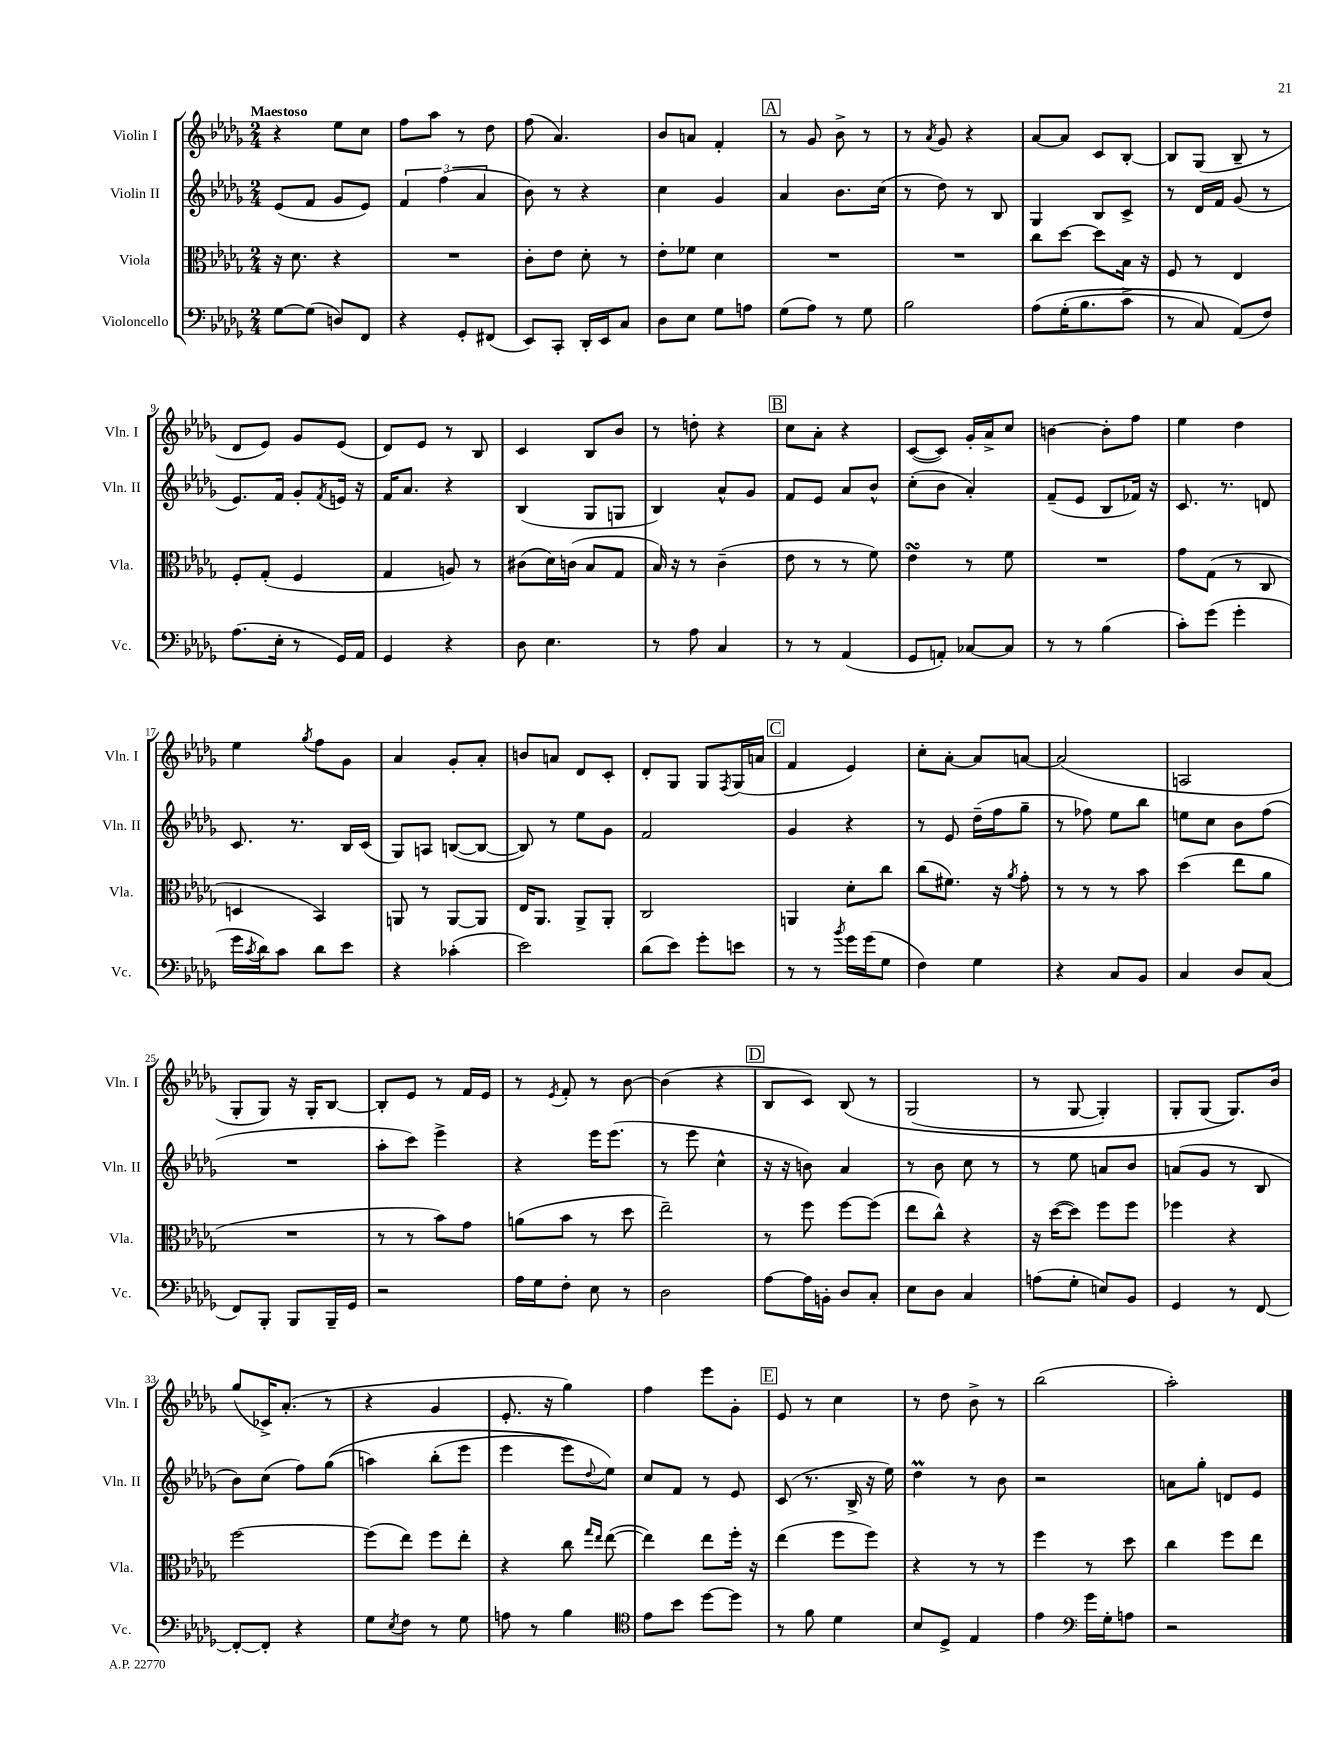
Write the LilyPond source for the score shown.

<<
\new StaffGroup <<
\new Staff = "s0" \with { instrumentName = "Violin I" shortInstrumentName = "Vln. I" } {
    \clef treble \key des \major \numericTimeSignature \time 2/4 \tempo "Maestoso"
    r4 ees''8 c''8 |
    f''8 aes''8 r8 des''8 |
    f''8( aes'4.) |
    bes'8 a'8 f'4-. |
    \mark \markup { \box "A" } r8 ges'8 bes'8-> r8 |
    r8 \acciaccatura { aes'8 } ges'8 r4 |
    aes'8~ aes'8 c'8 bes8~-. |
    bes8 ges8( bes8-- r8 |
    des'8 ees'8) ges'8 ees'8( |
    des'8) ees'8 r8 bes8 |
    c'4 bes8 bes'8 |
    r8 d''8-. r4 |
    \mark \markup { \box "B" } c''8 aes'8-. r4 |
    c'8~( c'8) ges'16-. aes'16-> c''8 |
    b'4~ b'8-. f''8 |
    ees''4 des''4 |
    ees''4 \acciaccatura { ges''8 } f''8 ges'8 |
    aes'4 ges'8-. aes'8-. |
    b'8 a'8 des'8 c'8-. |
    des'8-. ges8 ges8 \acciaccatura { f8 } ges16( a'16 |
    \mark \markup { \box "C" } f'4 ees'4) |
    c''8-. aes'8~-. aes'8 a'8~ |
    a'2( |
    a2 |
    ges8-. ges8) r16 ges16-. bes8~ |
    bes8-. ees'8 r8 f'16 ees'16 |
    r8 \acciaccatura { ees'8 } f'8-. r8 bes'8~ |
    bes'4( r4 |
    \mark \markup { \box "D" } bes8 c'8) bes8\( r8 |
    ges2( |
    r8 ges8~ ges4-.) |
    ges8-. ges8( ges8.)\) bes'16 |
    ges''8( ces'16->) aes'8.-.( r8 |
    r4 ges'4 |
    ees'8.-. r16 ges''4) |
    f''4 ees'''8 ges'8-. |
    \mark \markup { \box "E" } ees'8 r8 c''4 |
    r8 des''8 bes'8-> r8 |
    bes''2( |
    aes''2-.) \bar "|." |
}
\new Staff = "s1" \with { instrumentName = "Violin II" shortInstrumentName = "Vln. II" } {
    \clef treble \key des \major \numericTimeSignature \time 2/4
    ees'8( f'8 ges'8 ees'8) |
    \tuplet 3/2 { f'4 f''4( aes'4 } |
    bes'8) r8 r4 |
    c''4 ges'4 |
    \mark \markup { \box "A" } aes'4 bes'8. c''16( |
    r8 des''8) r8 bes8 |
    ges4 bes8 c'8-> |
    r8 des'16 f'16 ges'8( r8 |
    ees'8.) f'16 ges'8-. \acciaccatura { f'8 } e'16 r16 |
    f'16 aes'8. r4 |
    bes4( ges8 g8 |
    bes4) aes'8-^ ges'8 |
    \mark \markup { \box "B" } f'8 ees'8 aes'8 bes'8-^ |
    c''8-.( bes'8 aes'4-.) |
    f'8--( ees'8 bes8 fes'16) r16 |
    c'8. r8. d'8 |
    c'8. r8. bes16 c'16( |
    ges8) a8 b8~( b8~ |
    b8) r8 ees''8 ges'8 |
    f'2 |
    \mark \markup { \box "C" } ges'4 r4 |
    r8 ees'8 des''16--( f''16 ges''8-- |
    r8 fes''8) ees''8 bes''8 |
    e''8 c''8 bes'8 f''8( |
    R2 |
    aes''8-. c'''8) ees'''4-> |
    r4 ees'''16 ees'''8.( |
    r8 ees'''8 c''4-^ |
    \mark \markup { \box "D" } r16 r16 b'8) aes'4 |
    r8 bes'8 c''8 r8 |
    r8 ees''8 a'8 bes'8 |
    a'8( ges'8 r8 bes8 |
    bes'8) c''8( f''8) ges''8(\( |
    a''4) bes''8-.( ees'''8 |
    ees'''4 ees'''8) \appoggiatura { des''8 } ees''8\) |
    c''8 f'8 r8 ees'8 |
    \mark \markup { \box "E" } c'8( r8. bes16-> r16 ees''16) |
    des''4\prall r8 bes'8 |
    r2 |
    a'8 ges''8-. d'8 ees'8 \bar "|." |
}
\new Staff = "s2" \with { instrumentName = "Viola" shortInstrumentName = "Vla." } {
    \clef alto \key des \major \numericTimeSignature \time 2/4
    r16 des'8. r4 |
    R2 |
    c'8-. ees'8 des'8-. r8 |
    ees'8-. fes'8 des'4 |
    \mark \markup { \box "A" } R2 |
    R2 |
    c''8 des''8~ des''8 bes16 r16 |
    f8 r8 ees4 |
    f8-. ges8-.( f4 |
    ges4 a8) r8 |
    cis'8( des'16) c'16( bes8 ges8 |
    bes16) r16 r8 c'4--( |
    \mark \markup { \box "B" } ees'8 r8 r8 f'8) |
    ees'4\turn r8 f'8 |
    R2 |
    ges'8 ges8( r8 c8 |
    d4 bes,4) |
    a,8 r8 a,8~ a,8 |
    ees16 aes,8. aes,8-> aes,8-. |
    c2 |
    \mark \markup { \box "C" } a,4 des'8-. c''8 |
    c''8( fis'8.) r16 \acciaccatura { aes'8 } ges'8-. |
    r8 r8 r8 bes'8 |
    des''4( ees''8 aes'8 |
    R2 |
    r8 r8 bes'8) ges'8 |
    a'8( bes'8 r8 des''8 |
    ees''2--) |
    \mark \markup { \box "D" } r8 f''8 f''8~ f''8( |
    ees''8 c''8-^) r4 |
    r16 des''16~( des''8) f''8 f''8 |
    fes''4 r4 |
    f''2~ |
    f''8( ees''8) f''8 ees''8-. |
    r4 c''8 \grace { ges''16 ees''16 } ees''8~( |
    ees''4) ees''8 f''16-. r16 |
    \mark \markup { \box "E" } ees''4( f''8 f''8) |
    r4 r8 r8 |
    f''4 r8 des''8 |
    c''4 f''8 ees''8 \bar "|." |
}
\new Staff = "s3" \with { instrumentName = "Violoncello" shortInstrumentName = "Vc." } {
    \clef bass \key des \major \numericTimeSignature \time 2/4
    ges8~ ges8( d8) f,8 |
    r4 ges,8-. fis,8( |
    ees,8) c,8-. des,16-. ees,16 c8 |
    des8 ees8 ges8 a8 |
    \mark \markup { \box "A" } ges8( aes8) r8 ges8 |
    bes2 |
    aes8\( ges16-.( bes8. c'8-> |
    r8 c8) aes,8(\) f8) |
    aes8.( ees16-. r8 ges,16) aes,16 |
    ges,4 r4 |
    des8 ees4. |
    r8 aes8 c4 |
    \mark \markup { \box "B" } r8 r8 aes,4( |
    ges,8 a,8-.) ces8~ ces8 |
    r8 r8 bes4( |
    c'8-.) ges'8( ges'4-. |
    ges'16 \acciaccatura { c'8 } des'16) c'8 des'8 ees'8 |
    r4 ces'4-.( |
    ees'2) |
    des'8( ees'8) ges'8-. e'8 |
    \mark \markup { \box "C" } r8 r8 \acciaccatura { bes'8 } ges'16 ges'16( ges8 |
    f4) ges4 |
    r4 c8 bes,8 |
    c4 des8 c8( |
    f,8) bes,,8-. bes,,8 bes,,16-- ges,16 |
    r2 |
    aes16 ges16 f8-. ees8 r8 |
    des2 |
    \mark \markup { \box "D" } aes8~ aes16 b,16-. des8 c8-. |
    ees8 des8 c4 |
    a8( ges8-. e8) bes,8 |
    ges,4 r8 f,8~ |
    f,8~-. f,8-. r4 |
    ges8 \acciaccatura { ees8 } f8 r8 ges8 |
    a8 r8 bes4 |
    \clef tenor ees'8 bes'8 des''8~ des''8 |
    \mark \markup { \box "E" } r8 f'8 des'4 |
    bes8 des8-> ees4 |
    ees'4 \clef bass ges'16 ges16-. a8 |
    r2 \bar "|." |
}
>>
>>
